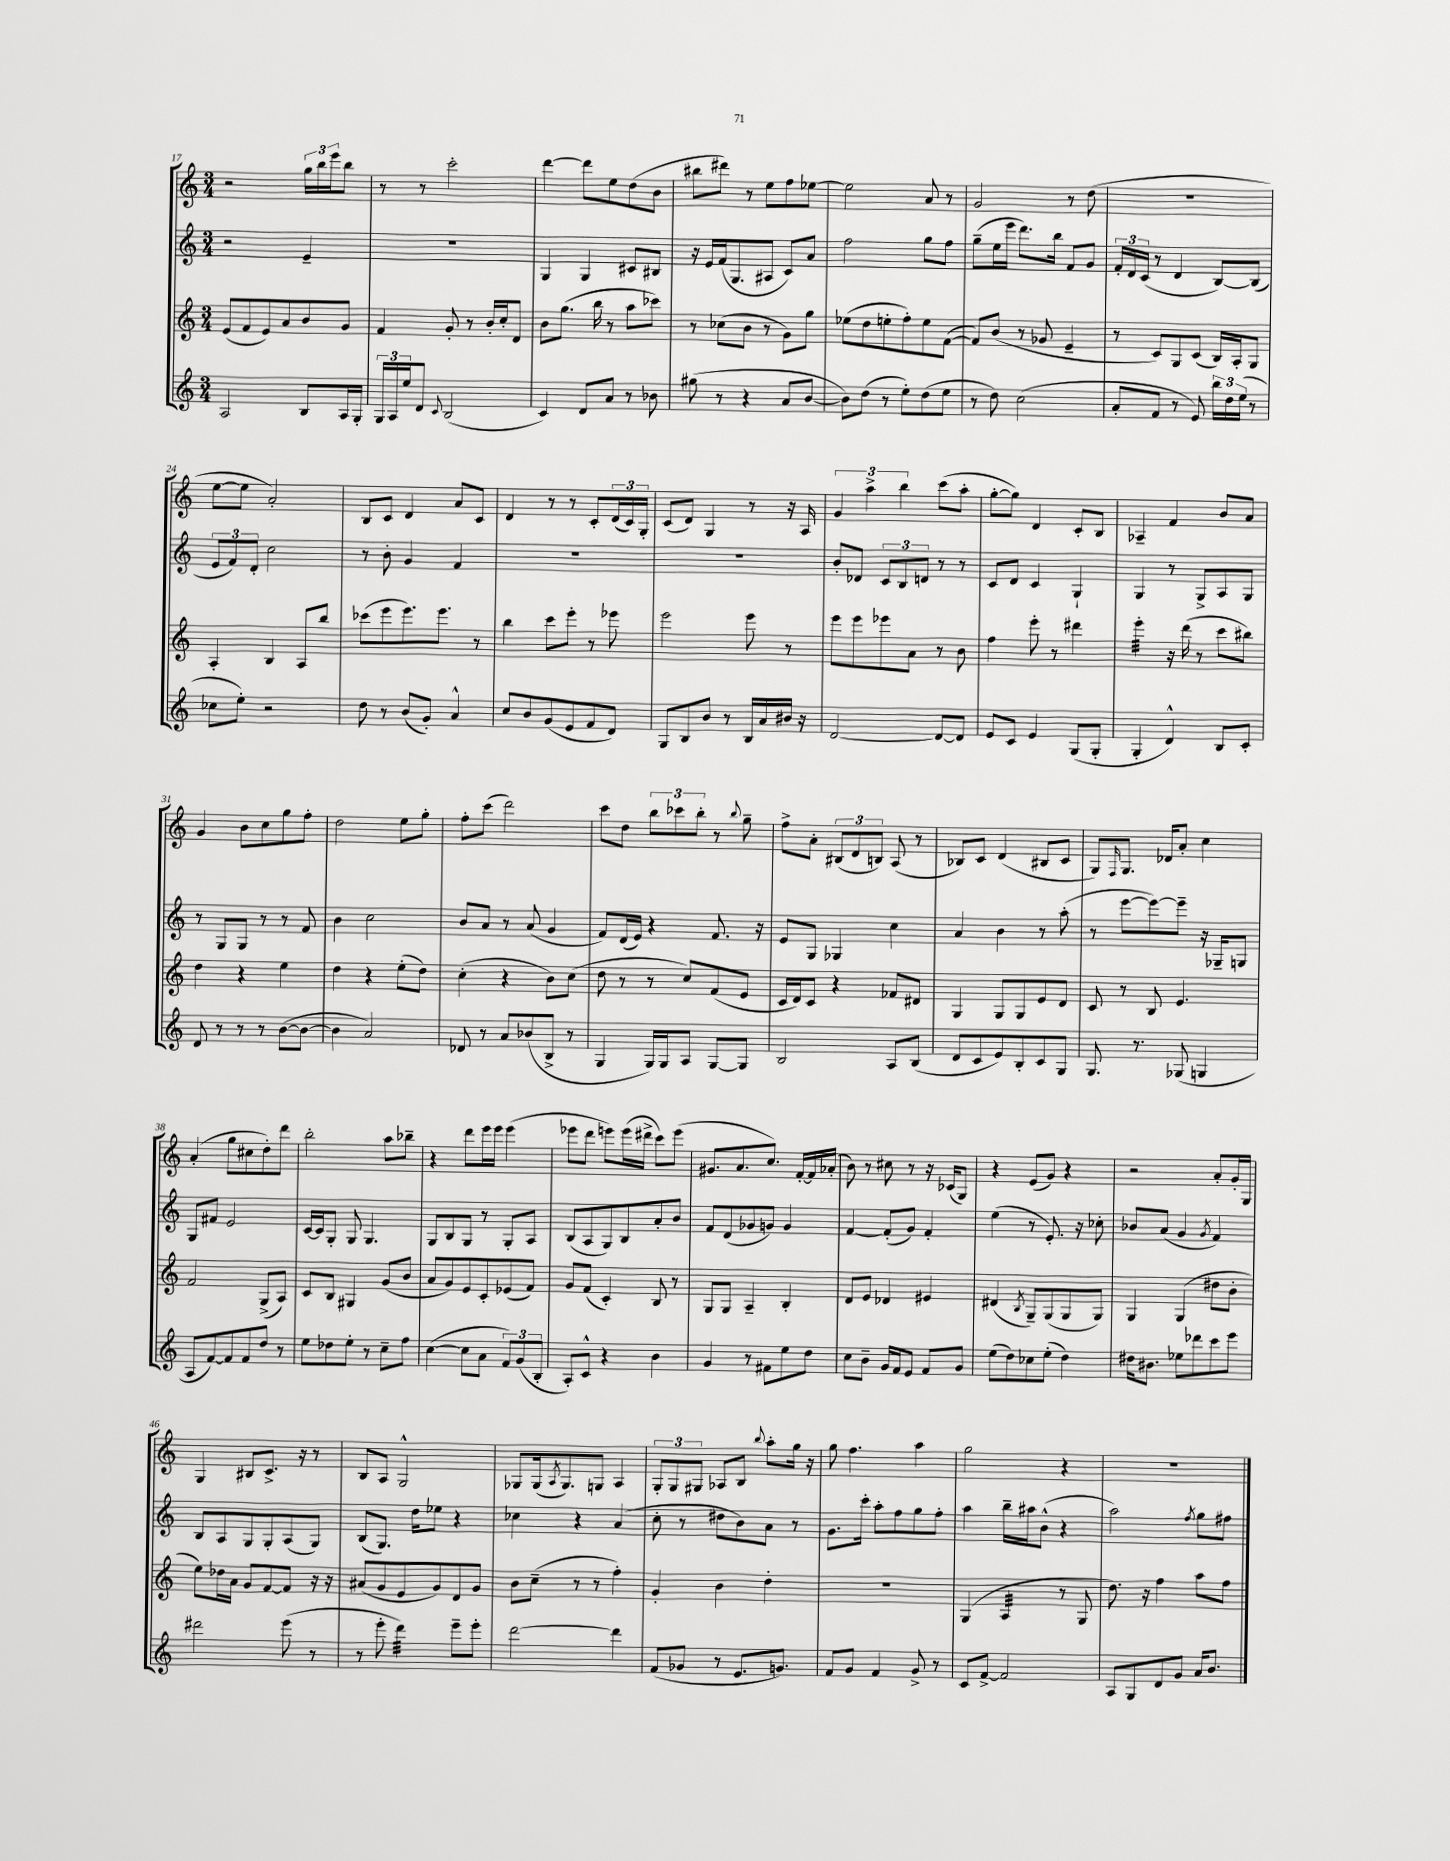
<<
\new StaffGroup <<
\new Staff = "s0" {
    \clef treble \key c \major \numericTimeSignature \time 3/4
    r2 \tuplet 3/2 { g''16 b''16 e'''16 } b''8 |
    r8 r8 c'''2-. |
    d'''4~ d'''8 e''8 d''8( b'8 |
    bis''8 dis'''8) r8 e''8 f''8 ees''8~ |
    ees''2 a'8 r8 |
    g'2 r8 d''8( |
    R2. |
    e''8~ e''8 a'2-.) |
    b8 c'8 d'4 a'8 c'8 |
    d'4 r8 r8 c'8-. \tuplet 3/2 { d'16( c'16) g16-. } |
    c'8( d'8) g4 r8 r16 a16 |
    \tuplet 3/2 { g'4 a''4-> b''4 } c'''8( a''8-. |
    g''8~-. g''8) d'4 c'8-. b8 |
    aes4-- f'4 b'8 a'8 |
    g'4 b'8 c''8 g''8 f''8-. |
    d''2 e''8 g''8-. |
    f''8-. c'''8( d'''2) |
    c'''8 d''8 \tuplet 3/2 { b''8 ces'''8 b''8-. } r8 \appoggiatura { b''8 } g''8-- |
    f''8-> a'8-. \tuplet 3/2 { bis8( d'8 b8) } a8( r8 |
    bes8) c'8 d'4( bis8 c'8 |
    g8) \grace { f16 } g8. des'16 a'8-. c''4 |
    a'4-.( g''8 cis''8 d''8-.) d'''8 |
    b''2-. a''8 bes''8-- |
    r4 d'''8 e'''16 e'''16 e'''4( |
    ees'''8 d'''8 e'''8) e'''16( dis'''16-> c'''8) e'''8( |
    gis'8. a'8. c''8.) f'16~-. f'16 aes'16-.( |
    b'8) r8 cis''8 r8 r16 ces'16( g8) |
    r4 e'8( g'8) r4 |
    r2 a'8-. g'16-. g16 |
    g4 bis8 c'8.-> r16 r8 |
    b8 a8 g2-^ |
    ges8 ges16( \acciaccatura { a8 } ges8.) g8 a4 |
    \tuplet 3/2 { g8-. g8 gis8 } aes8 b8 \appoggiatura { b''8 } a''8-. g''16 r16 |
    g''8 f''4. a''4 |
    g''2 r4 |
    R2. \bar "|." |
}
\new Staff = "s1" {
    \clef treble \key c \major \numericTimeSignature \time 3/4
    r2 e'4-- |
    R2. |
    g4 g4 cis'8 bis8 |
    r16 e'16 f'16( g8. ais8 c'8) a'8 |
    f''2 g''8 f''8 |
    g''8--( e''16 e'''16 d'''8.) b''16 f'8 g'8 |
    \tuplet 3/2 { f'16-. d'16 c'16( } r8 d'4 b8~) b8( |
    \tuplet 3/2 { e'8 f'8) d'8-. } c''2 |
    r8 b'8-. g'4 f'4 |
    R2. |
    R2. |
    b'8-. des'8 \tuplet 3/2 { c'8 b8 d'8 } r8 r8 |
    c'8 d'8 c'4 g4-! |
    g4 r8 g8-> a8 g8 |
    r8 g8 g8 r8 r8 f'8 |
    b'4 c''2 |
    b'8 a'8 r8 a'8( g'4 |
    f'8) d'16( e'16) r4 f'8. r16 |
    e'8 g8 ges4 c''4 |
    a'4 b'4 r8 a''8-.( |
    r8 e'''8~ e'''8~) e'''8-- r16 ges16-- g8 |
    g8 fis'8 e'2 |
    c'16~ c'16 g8-. g8 g4. |
    g8 b8 g8 r8 g8-. a8 |
    b8( a8 g8) b8 a'8-. b'8 |
    f'8 d'8( ges'8 g'8) g'4 |
    f'4~ f'8-.( g'8) f'4-. |
    e''4( r8 e'8.-.) r16 ces''8-. |
    bes'8 a'8( g'4 \acciaccatura { g'8 } f'4) |
    b8 a8 g8 g8-. a8( g8) |
    b8( g8.) d''16 ees''8 r4 |
    ces''4 r4 a'4( |
    c''8-. r8 dis''8 b'8) a'8 r8 |
    g'8. c'''16-. a''8-. f''8 g''8 f''8-. |
    a''4 b''16-- ais''16 b'8-^( r4 |
    a''2) \acciaccatura { f''8 } g''8 fis''8 \bar "|." |
}
\new Staff = "s2" {
    \clef treble \key c \major \numericTimeSignature \time 3/4
    e'8( f'8 e'8) a'8 b'8 g'8 |
    f'4 g'8-. r8 b'16-. c''16-. d'8 |
    b'8 g''8.( b''16 r8 a''8 ces'''8) |
    r8 ces''8( b'8 r8 g'8) g''8 |
    ees''8( d''8 e''8-. f''8-.) e''8 f'8~( |
    f'8) b'8( r8 ges'8 e'4-- |
    r8 c'8) g8 c'8( b16) a16-. g8 |
    a4-. b4 a8 b''8 |
    ces'''8( e'''8 e'''8.) e'''8. r8 |
    b''4 c'''8 e'''8-. r8 ees'''8 |
    e'''2 e'''8 r8 |
    e'''8 e'''8 ees'''8 a'8 r8 b'8 |
    f''4 e'''8-. r8 dis'''4 |
    e'''4:32-. r16 d'''16( r8 c'''8 bis''8) |
    d''4 r4 e''4 |
    d''4 r4 e''8-.( d''8) |
    c''4-.( r4 b'8) c''8( |
    d''8 r8 r8 c''8) f'8( e'8 |
    c'16 d'16) c'8 r4 fes'8 dis'8 |
    g4 g8 g8 e'8 d'8 |
    c'8 r8 b8 e'4. |
    f'2 g8->( a8) |
    c'8 b8 gis4 g'8( b'8 |
    a'8 g'8) e'8 c'8-. ees'8( f'8) |
    g'8 f'8( c'4-.) b8 r8 |
    g8 g8 a4-- b4-. |
    d'8 e'8 des'4 eis'4 |
    dis'4( \acciaccatura { b8 } g8--) g8( g8 g8) |
    g4 g4( dis''8 b'8-. |
    e''8) des''16 a'16 g'8 f'8~ f'8 r16 r16 |
    ais'8( g'8 e'8 g'8) d'8 g'8 |
    b'8 c''8--( r8 r8 f''4-.) |
    g'4-. b'4 d''4-. |
    R2. |
    g4( a4:32 r8 g8 |
    d''8.) r16 f''4 a''8 f''8 \bar "|." |
}
\new Staff = "s3" {
    \clef treble \key c \major \numericTimeSignature \time 3/4
    a2 b8 a16 g16-. |
    \tuplet 3/2 { g16 a16 e''16 } d'8 \appoggiatura { c'8 } b2( |
    c'4) d'8 a'8 r8 bes'8 |
    gis''8( r8 r4 a'8 b'8~ |
    b'8) d''8( r8 e''8-.) d''8( e''8 |
    r8 d''8) c''2( |
    a'8-. f'8 r8 e'8) \tuplet 3/2 { b''16 d''16 e''16( } r8 |
    ces''8 e''8-.) r2 |
    d''8 r8 b'8( g'8-.) a'4-^ |
    c''8 b'8 g'8( e'8 f'8 d'8) |
    g8 b8 b'8 r8 b16 a'16 bis'16 r16 |
    d'2~ d'8~ d'8 |
    e'8 c'8 e'4 g8( g8-. |
    g4-. d'4-^) b8 c'8-. |
    d'8 r8 r8 r8 b'8~( b'8~ |
    b'4 a'2) |
    des'8 r8 a'8 bes'8( b8-> r8 |
    g4 g16) g16 a8 g8~ g8 |
    b2 a8 b8( |
    d'8 c'8 e'8) b8-. c'8 g8 |
    g8. r8. ges8( g4 |
    a8 f'8~) f'8 f'8 d''8 r8 |
    e''8 des''8 e''8-. r8 c''8-- f''8 |
    c''4~( c''8 a'8 \tuplet 3/2 { f'8) g'8( b8-. } |
    a8-.) c'8-^ r4 b'4 |
    g'4 r8 fis'8 e''8 d''8 |
    c''8 b'8-- g'16 f'16 e'8 f'8 g'8 |
    e''8( d''8) ces''8 e''8-.( d''4) |
    dis''16 bis'8. ees''8 des'''8 c'''8 e'''8 |
    dis'''2 e'''8( r8 |
    r8 e'''8-. d'''4:32) e'''8-- e'''8-. |
    d'''2~ d'''4 |
    f'8( ges'8 r8 e'8. g'8.) |
    f'8 g'8 f'4 g'8-> r8 |
    c'8 f'8~-> f'2 |
    a8 g8 d'8 g'8 a'16 b'8. \bar "|." |
}
>>
>>
\layout { \context { \Score currentBarNumber = #17 } }
